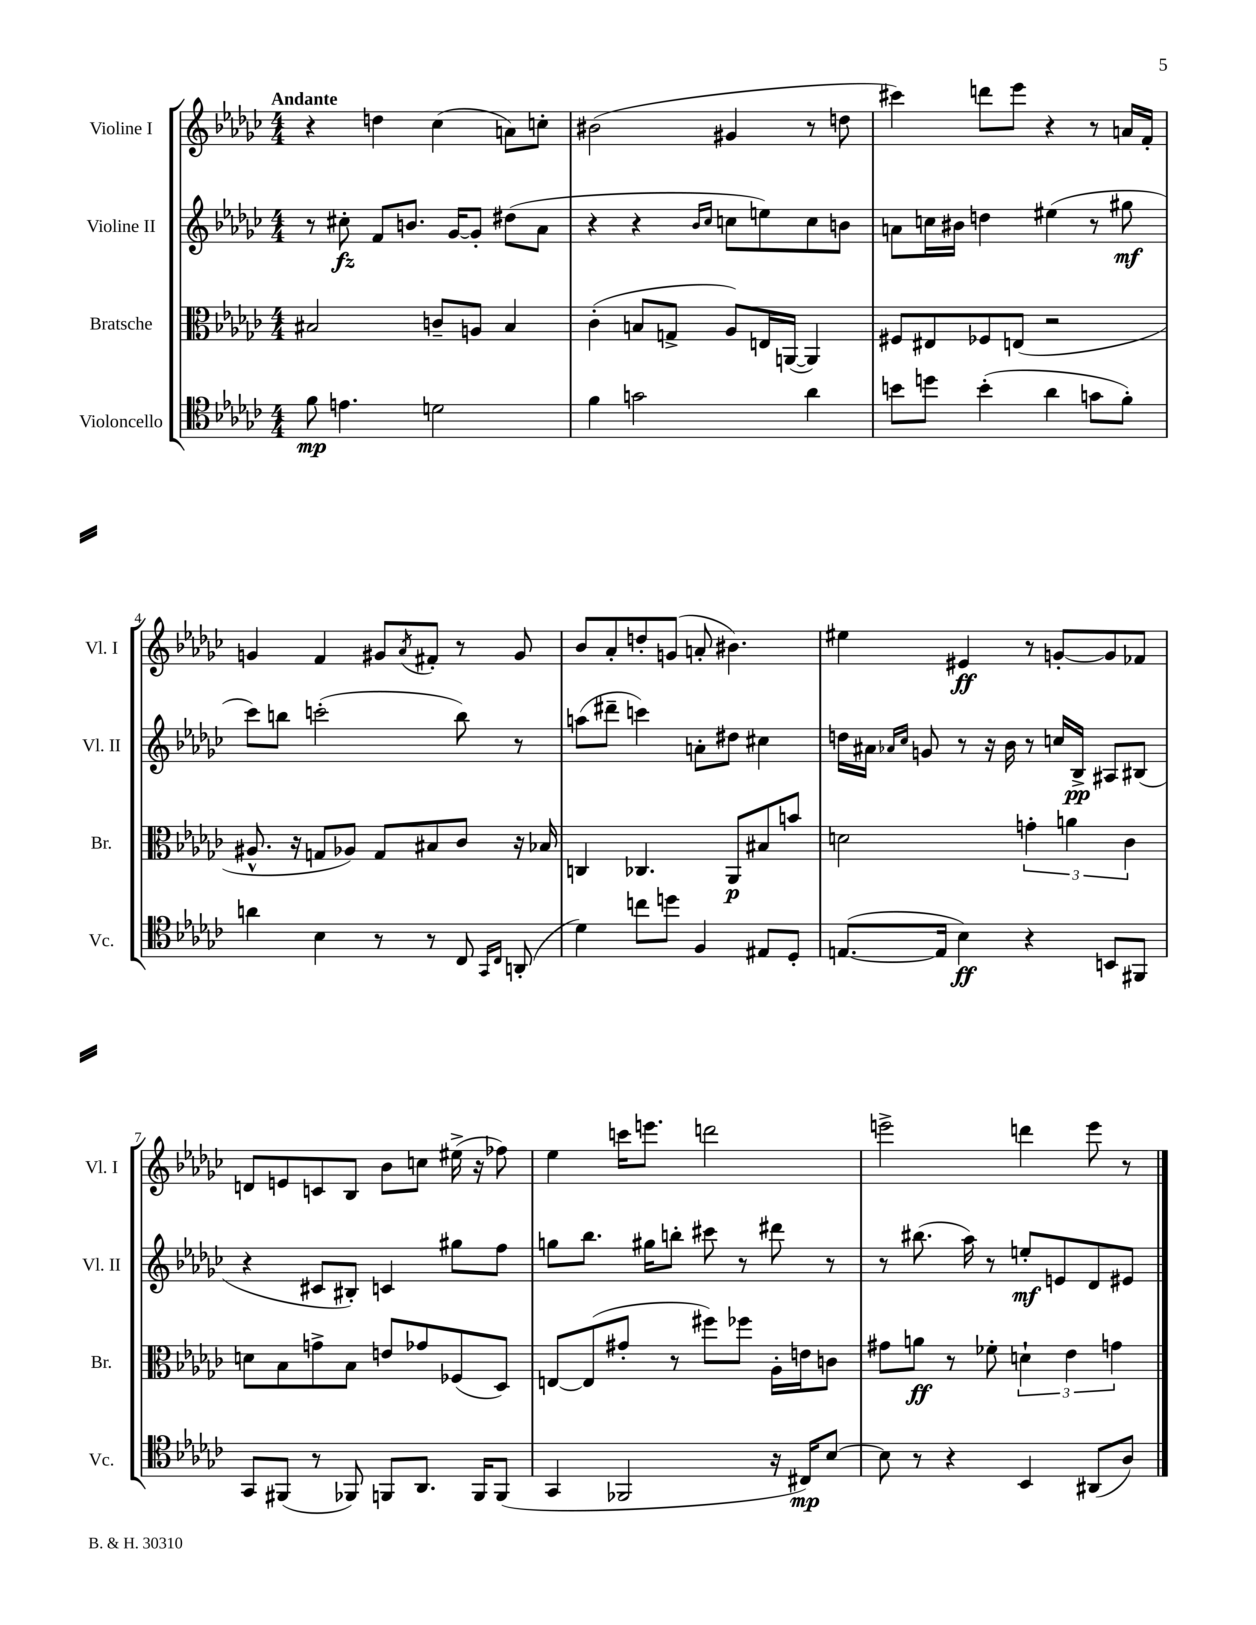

**kern	**kern	**kern	**kern
*staff4	*staff3	*staff2	*staff1
*clefC4	*clefC3	*clefG2	*clefG2
*k[b-e-a-d-g-c-]	*k[b-e-a-d-g-c-]	*k[b-e-a-d-g-c-]	*k[b-e-a-d-g-c-]
*M4/4	*M4/4	*M4/4	*M4/4
8f	2B#	8r	4r
4.e	.	8cc#'	.
.	.	8f	4dd
.	.	8.b	.
2d	8c~	.	(4cc-
.	.	[16g-	.
.	8A	8g-']	.
.	4B#	(8dd#	8a)
.	.	8a-	8cc'
=	=	=	=
4f	(4c-'	4r	(2b#
2g	8B	4r	.
.	8G^	.	.
.	.	16qqb-	.
.	.	16qqcc-	.
.	8A-)	8cc	4g#
.	16E	8ee)	.
.	([16AA	.	.
4a-	4AA])	8cc	8r
.	.	8b	8dd
=	=	=	=
8b	8F#	8a	4ccc#)
8dd	8E#	16cc	.
.	.	16b#	.
(4b'	8F-	4dd	8ddd
.	(8E	.	8eee-
4a-	2r	(4ee#	4r
8g	.	8r	8r
8f')	.	8gg#	16a
.	.	.	16f'
=	=	=	=
4a	8.A#^^	8ccc-)	4g
.	.	8bb	.
.	16r	.	.
4B-	8G	(2ccc'	4f
.	8A-)	.	.
8r	8G	.	8g#
.	.	.	8qa-
8r	8B#	.	8f#'
8C-	8c-	8bb)	8r
16qqGG-	.	.	.
16qqC-	.	.	.
(8AA'	16r	8r	8g#
.	16B-	.	.
=	=	=	=
4d-)	4C	(8aa	8b-
.	.	8ddd#~	8a-'
8cc	4.C-	4ccc)	8dd'
8dd	.	.	(8g
4F	.	8a'	8a'
.	8AA-	8dd#	4.b#)
8E#	8B#	4cc#	.
8D-'	8b	.	.
=	=	=	=
([8.E	2d	16dd	4ee#
.	.	16a#	.
.	.	16qqa-	.
.	.	16qqcc-	.
.	.	8g	.
16E]	.	.	.
4B-)	.	8r	4e#
.	.	16r	.
.	.	16b-	.
4r	6g'	8r	8r
.	.	16cc	[8g'
.	6a	.	.
.	.	16B-^	.
8BB	.	8A#	8g]
.	6c-	.	.
8FF#	.	(8B#	8f-
=	=	=	=
8GG-	8d	4r	8d
(8FF#	8B-	.	8e
8r	8g^	8c#	8c
8FF-)	8B-	8B#')	8B-
8FF	8e	4c	8b-
8.AA-	8g-	.	8cc
.	(8F-	8gg#	(16ee#^
16FF	.	.	16r
(8FF	8D-)	8ff	8ff-)
=	=	=	=
4GG-	[8E	8gg	4ee-
.	(8E]	8.bb-	.
2FF-	8g#'	.	16ccc
.	.	16gg#	8.eee
.	8r	8bb'	.
.	8ff#)	8ccc#	2ddd
.	8ff-	8r	.
16r	16A-'	8ddd#	.
16C#)	16e	.	.
[8B-	8c	8r	.
=	=	=	=
8B-]	8g#	8r	2eee^
8r	8a	(8.bb#	.
4r	8r	.	.
.	.	16aa-)	.
.	8f-'	8r	.
4BB-	6d`	8ee'	4ddd
.	.	8e	.
.	6e-	.	.
(8AA#	.	8d-	8eee
.	6g	.	.
8A-)	.	8e#	8r
==	==	==	==
*-	*-	*-	*-
